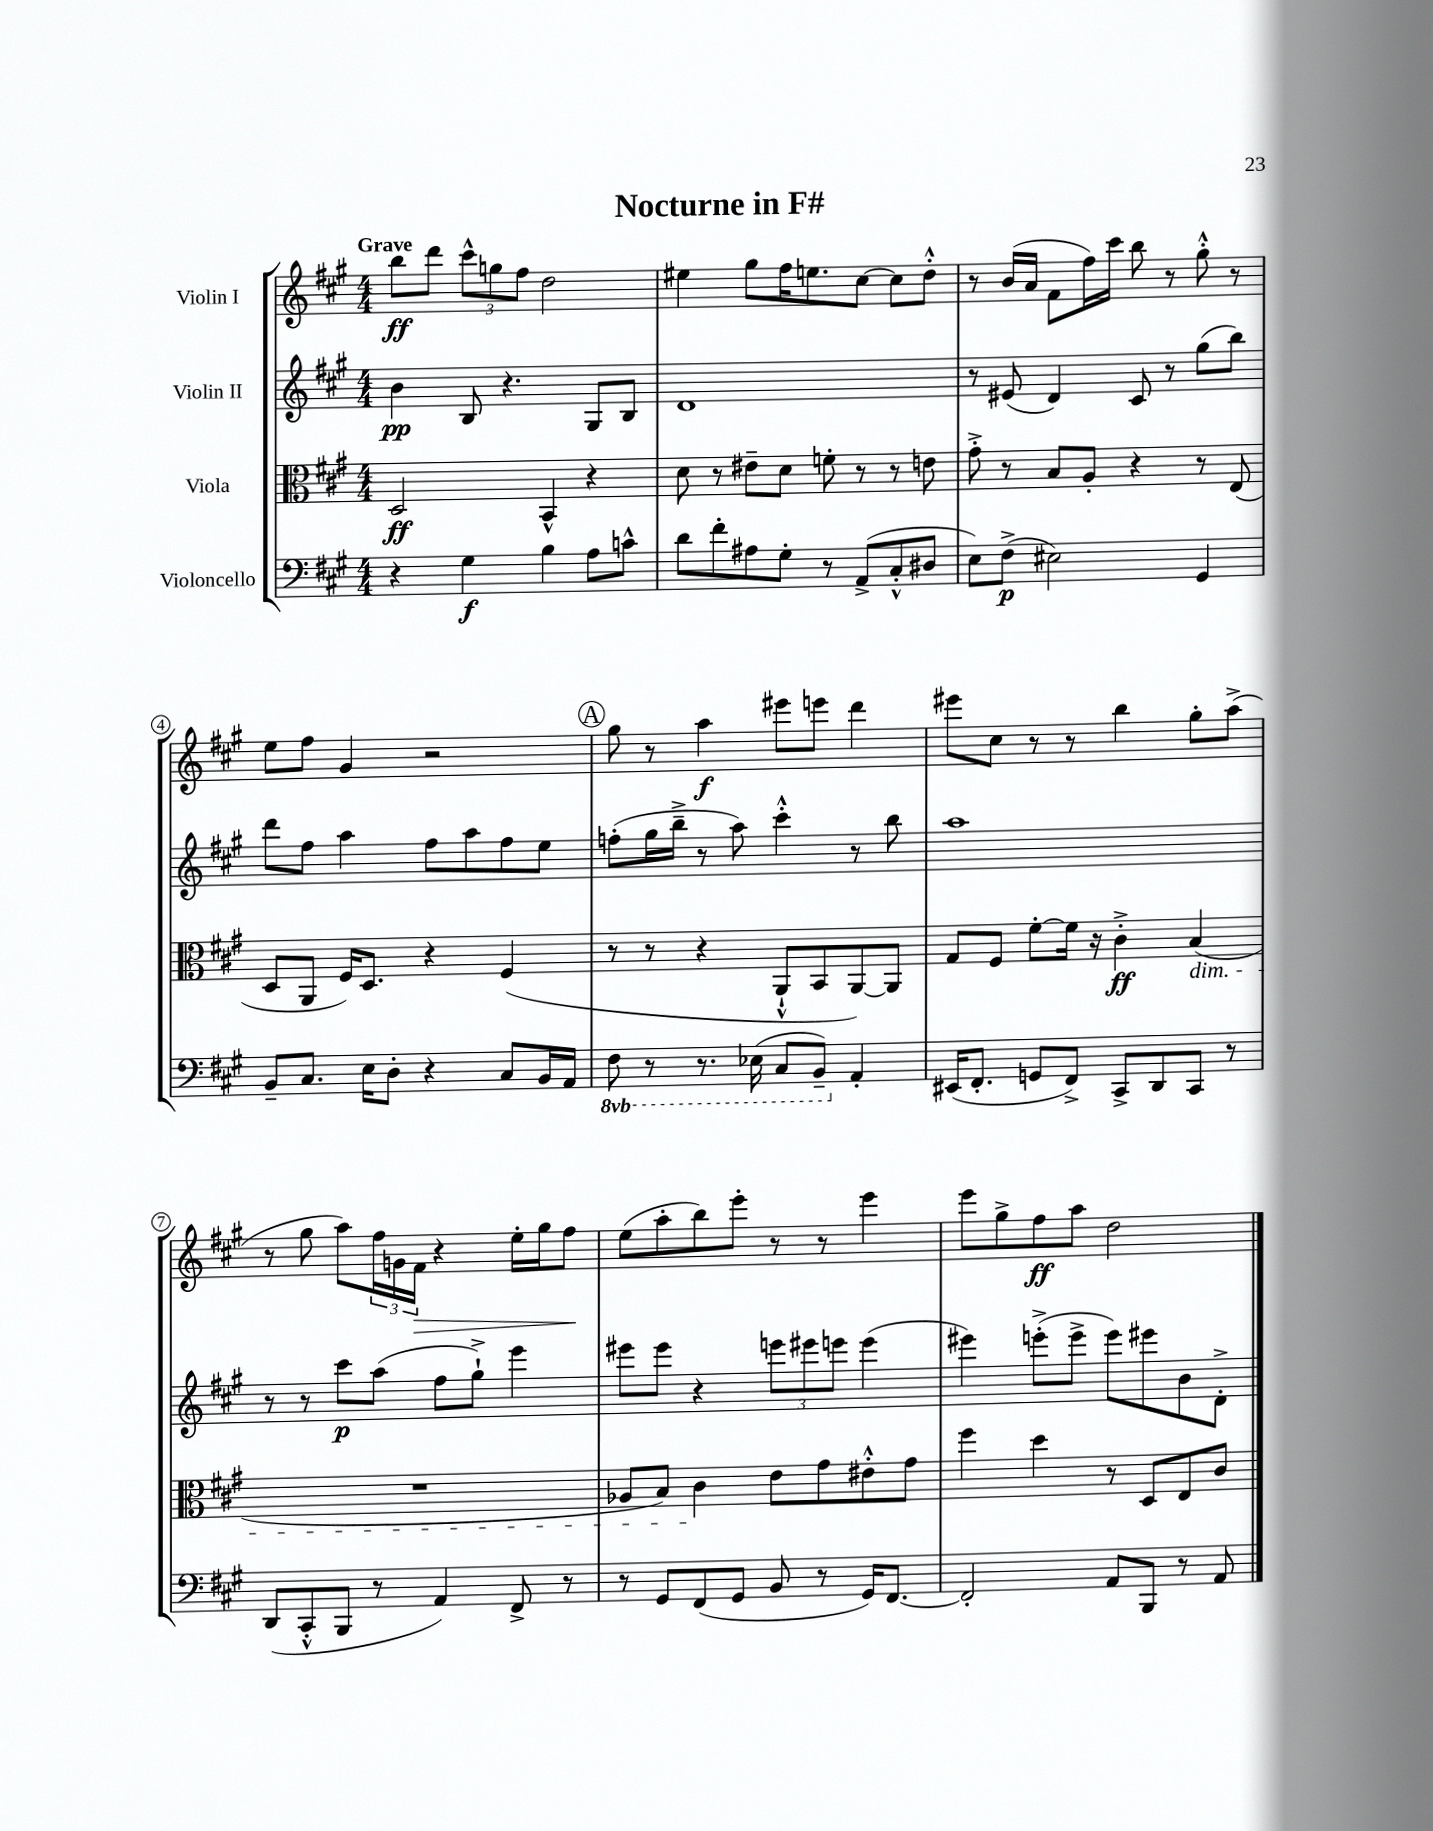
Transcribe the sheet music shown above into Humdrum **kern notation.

**kern	**kern	**kern	**kern
*staff4	*staff3	*staff2	*staff1
*clefF4	*clefC3	*clefG2	*clefG2
*k[f#c#g#]	*k[f#c#g#]	*k[f#c#g#]	*k[f#c#g#]
*M4/4	*M4/4	*M4/4	*M4/4
4r	2D/	4b\	8bb\L
.	.	.	8ddd\J
4G#\	.	8B/	12ccc#^^\L
.	.	.	12gg\
.	.	4.r	.
.	.	.	12ff#\J
4B\	4BB^^/	.	2dd\
8A\L	4r	8G#/L	.
8c^^\J	.	8B/J	.
=	=	=	=
8d\L	8d\	1d	4ee#\
8f#'\	8r	.	.
8A#\	8e#~\L	.	8gg#\L
8G#'\J	8d\J	.	16ff#\K
.	.	.	8.ee\
8r	8f'\	.	.
(8AA^/L	8r	.	[8cc#\J
8C#'^^/	8r	.	8cc#\]L
8D#/J	8e\	.	8dd'^^\J
=	=	=	=
8E\L)	8g#'^\	8r	8r
(8F#^\J	8r	(8e#/	(16b/LL
.	.	.	16a/JJ
2E#\)	8B/L	4d/)	8f#\L
.	8A'/J	.	16ff#\L)
.	.	.	16ccc#\JJ
.	4r	8c#/	8bb\
.	.	8r	8r
4GG#/	8r	(8gg#\L	8gg#'^^\
.	(8E/	8bb\J)	8r
=	=	=	=
8BB~/L	8D/L	8ddd\L	8ee\L
8.C#/J	8AA/J	8ff#\J	8ff#\J
.	16F#/LK)	4aa\	4g#/
16E\LK	8.D/J	.	.
8D'\J	.	.	.
4r	4r	8ff#\L	2r
.	.	8aa\	.
8C#/L	(4F#/	8ff#\	.
16BB/L	.	8ee\J	.
16AA/JJ	.	.	.
=	=	=	=
8FF#\	8r	(8ff'\L	8gg#\
8r	8r	16gg#\L	8r
.	.	16bb~^\JJ	.
8.r	4r	8r	4aa\
.	.	8aa\)	.
(16EE-\	.	.	.
8CC#/L	8AA`^^/L	4ccc#'^^\	8eee#\L
8BBB~/J)	8BB/	.	8eee\J
4AA'/	[8AA/)	8r	4ddd\
.	8AA/]J	8bb\	.
=	=	=	=
(16EE#/LK	8G#/L	1aa	8eee#\L
8.FF#'/J	.	.	.
.	8F#/J	.	8cc#\J
8GG/L	[8f#'\L	.	8r
8FF#^/J)	16f#\]Jk	.	8r
.	16r	.	.
8CC#^/L	4c#'^\	.	4bb\
8DD/	.	.	.
8CC#/J	(4B/	.	8gg#'\L
8r	.	.	(8aa^\J
=	=	=	=
(8DD/L	1r	8r	8r
8CC#'^^/	.	8r	8gg#\
8BBB/J	.	8ccc#\L	8aa\L)
8r	.	(8aa\J	24ff#\L
.	.	.	24g\
.	.	.	24f#\JJ
4AA/)	.	8ff#\L	4r
.	.	8gg#`^\J)	.
8FF#^/	.	4eee\	16ee'\LL
.	.	.	16gg#\J
8r	.	.	8ff#\J
=	=	=	=
8r	8A-/L	8eee#\L	(8ee\L
8GG#/L	8B/J)	8eee#\J	8aa'\
(8FF#/	4c#\	4r	8bb\)
8GG#/J	.	.	8eee'\J
8BB/	8e\L	12eee\L	8r
.	.	12eee#\	.
8r	8g#\	.	8r
.	.	12eee\J	.
16GG#/LK)	8e#'^^\	(4eee\	4eee\
[8.FF#/J	.	.	.
.	8g#\J	.	.
=	=	=	=
2FF#'/]	4ff#\	4eee#\)	8eee\L
.	.	.	8gg#^\
.	4dd\	(8eee'^\L	8ff#\
.	.	8eee^\J	8aa\J
8AA/L	8r	8eee\L)	2dd\
8BBB/J	8D/L	8eee#\	.
8r	8E/	8b\	.
8AA/	8c#/J	8d'^\J	.
==	==	==	==
*-	*-	*-	*-
